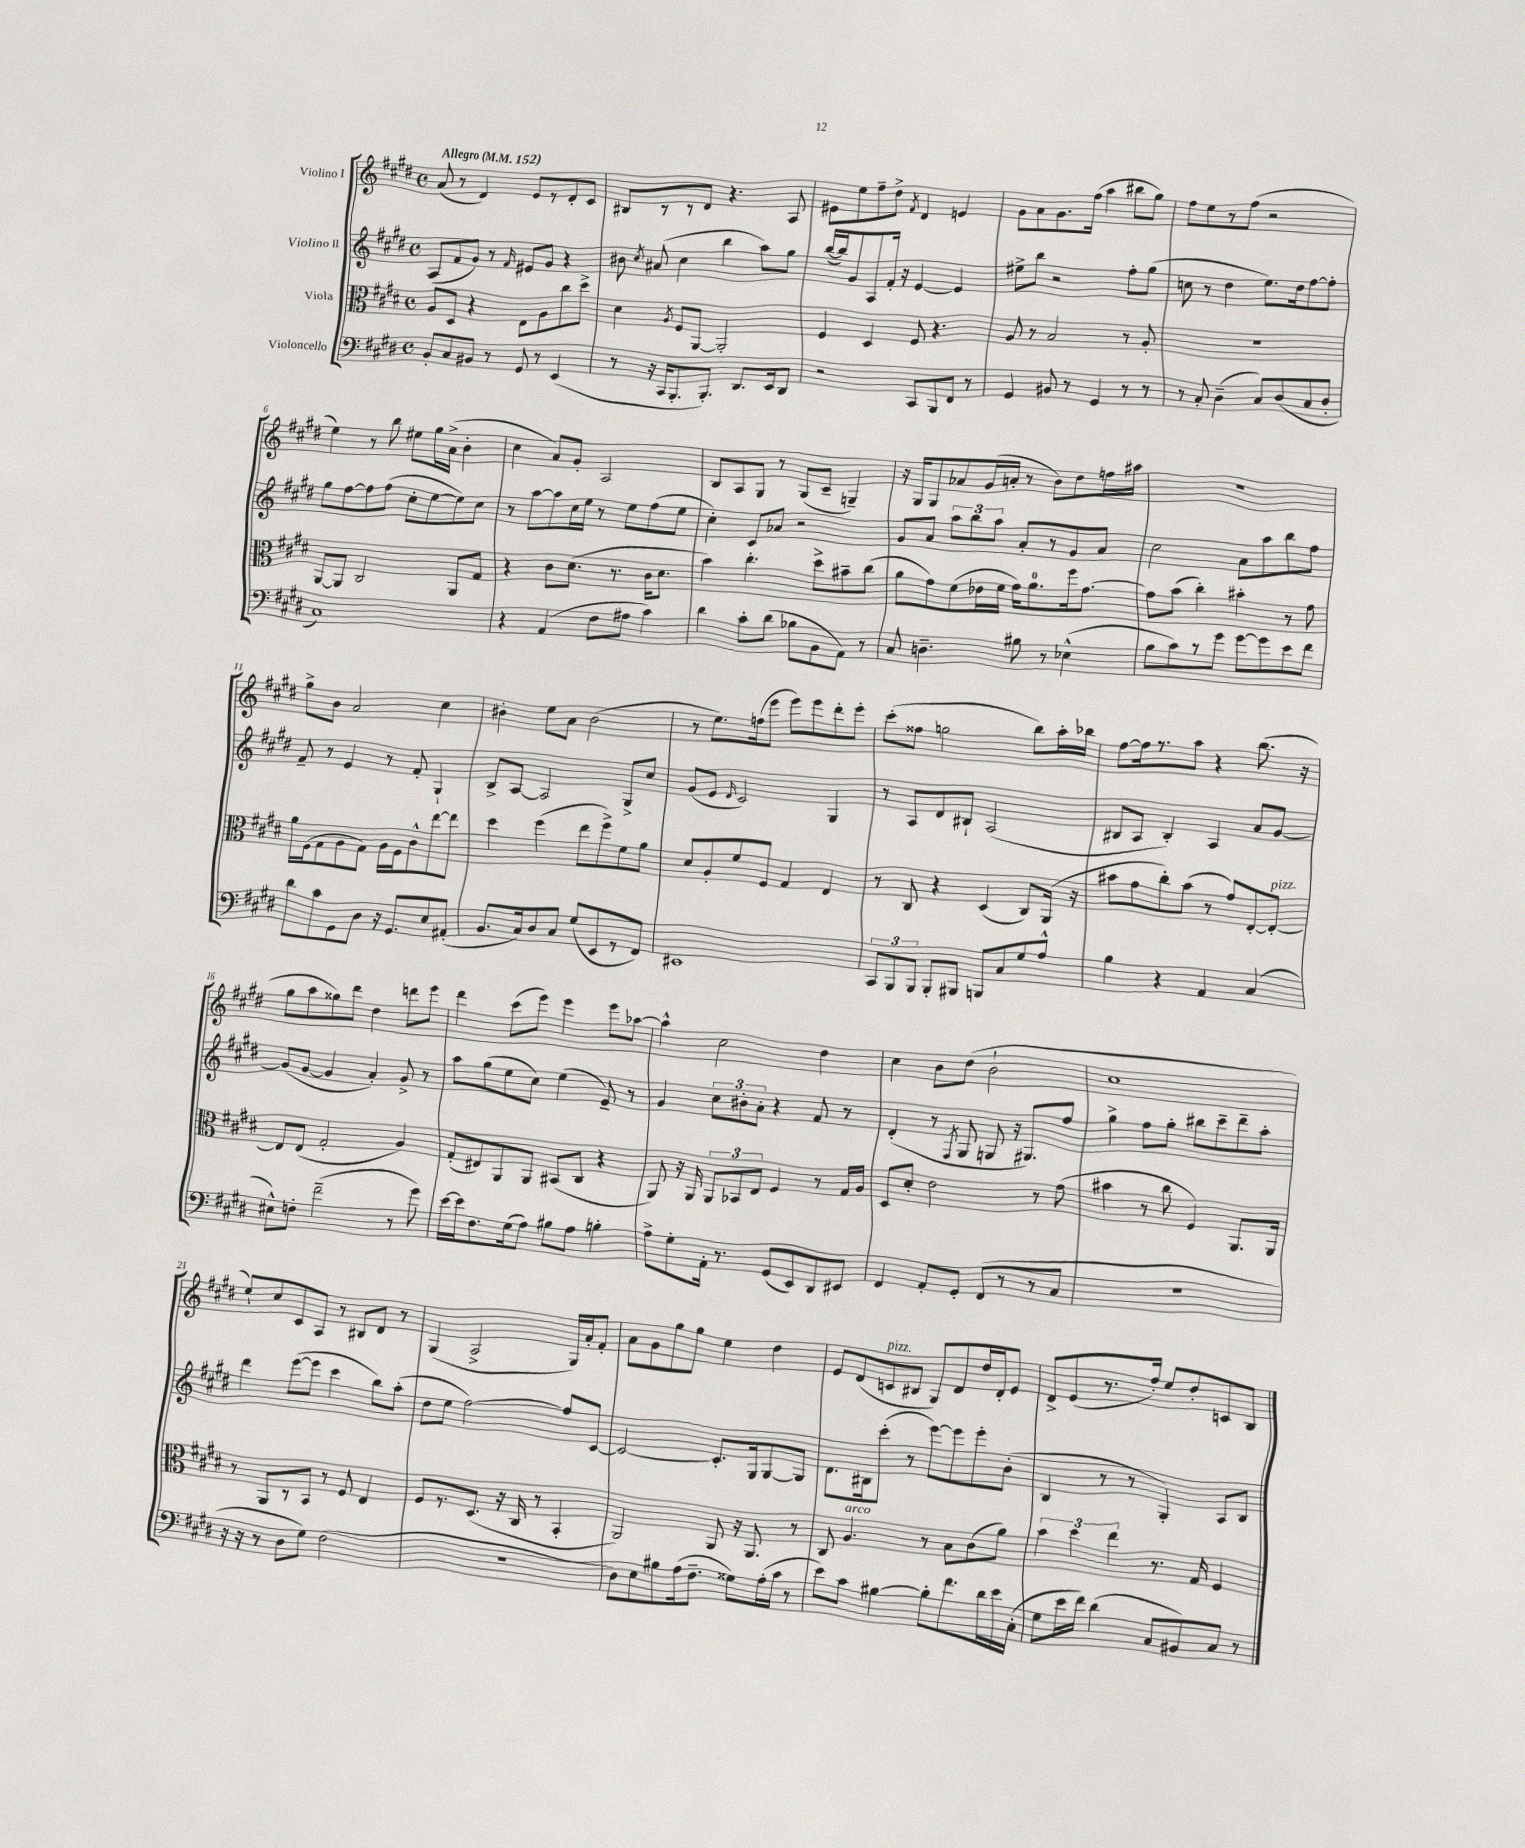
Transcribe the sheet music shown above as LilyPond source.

<<
\new StaffGroup <<
\new Staff = "s0" \with { instrumentName = "Violino I" } {
    \clef treble \key e \major \defaultTimeSignature \time 4/4 \tempo "Allegro" 4 = 152
    \autoBeamOff a'8( r8 dis'4) e'8[ r8 dis'8-. cis'8] |
    bis8[ r8 r8 dis'8] r4. a8 |
    eis'8[ e''8 fis''8-- dis''8]-> \acciaccatura { fis'8 } dis'4 e'4 |
    gis'8[ a'8 gis'8. fis''16]( a''4 bis''8[ gis''8]) |
    fis''8[ e''8 r8 fis''8]( r2 |
    e''4) r8 b''8 eis''8[ gis''16 a'16]->( b'4-. |
    cis''4 a'8[) gis'8]-. a2 |
    b8[ a8 gis8] r8 gis8[( cis'8]-- g4--) |
    r16 gis16[ gis8 aes'8 gis'16( a'16]-. r8 b'8[) dis''8 f''16 ais''16] |
    R1 |
    gis''8[-> b'8] a'2 cis''4 |
    bis'4-. e''8[ a'8] bis'2( |
    r8 e''8.[) f''16( e'''8] e'''8[) e'''8 dis'''8-. e'''8]-. |
    cis'''8[-.( fisis''8] g''2 b''8[) a''16-. bes''16] |
    fis''8[~ fis''16 r8. a''8] r4 b''8.( r16 |
    gis''8[ a''8 gisis''8) dis'''8] dis''4 d'''8[ e'''8] |
    dis'''4 cis'''8[( e'''8]) e'''4 e'''8[ aes''8]~ |
    aes''4-^ cis''2 dis''4 |
    cis''4 b'8[ dis''8]( b'2-! |
    cis''1 |
    e''8[-!) cis''8 cis'8 a8] r8 bis8[ dis'8] r8 |
    gis4( a2-> gis16[) a'16-. fis'8]-. |
    a'8[ gis'8 gis''8 gis''8] e''4 dis''4 |
    e'8[ dis'8( c'8^\markup { \italic "pizz." } bis8] gis8[) dis'8 dis''16 dis'16-. e'8] |
    dis'8[-> e'8( r8. fis''16]-.) e''8[ dis''8-. c'8 b8] \bar "|." |
}
\new Staff = "s1" \with { instrumentName = "Violino II" } {
    \clef treble \key e \major \defaultTimeSignature \time 4/4
    \autoBeamOff a8[( fis'8 gis'8]) r8 \grace { fis'16 } eis'8[ gis'8] r4 |
    bis'8 \acciaccatura { cis''8 } ais'8( cis''4 b''4 a''8[) gis''8] |
    b''16[~( b''16) gis'8 a8 fis'16]-. r16 e'4~ e'4 |
    eis''8[-> b''8] r2 fis''8[-. gis''8]( |
    c''8 r8 dis''4 e''8.[) dis''16 fis''8~ fis''8]-. |
    gis''8[ fis''8~ fis''8 fis''8]( cis''8[-. e''8~ e''8) cis''8] |
    r8 a''8[~ a''8 cis''16 e''16] r8 e''8[ fis''8( e''8] |
    cis''4-.) cis'8[ aes'8] r2 |
    gis'8[ a'8] \tuplet 3/2 { a''8[ b''8 a''8] } a'8[-. r8 gis'8 a'8] |
    cis''2 a'8[ a''8 b''8 fis''8] |
    fis'8-- r8 e'4 r8 fis'8-. gis4-! |
    b8[-> a8]~ a2 gis8[-> cis''8] |
    gis'8[( e'8] \grace { dis'16 } cis'2) gis4 |
    r8 a8[ dis'8 bis8]-! a2( |
    bis8[ a8] bis4-.) a4 a'8[ gis'8]~ |
    gis'8[( gis'8]~ gis'4 a'4-.) gis'8-> r8 |
    a''8[ gis''8( e''8 cis''8]) e''4( e'8--) r8 |
    gis'4 \tuplet 3/2 { cis''8[ bis'8-. a'8]-. } r4 fis'8 r8 |
    dis'4-.( r8 \acciaccatura { fis8 } gis8 g8 r16 gis8.[) fis''8] |
    gis''4-> fis''8[ gis''8]-. bis''8[ cis'''8-- dis'''8-- a''8]-. |
    dis'''4 e'''8[~( e'''8] cis'''4 b''8[) a''8]-.( |
    dis''8[ e''8] fis''2~) fis''8[ cis'8]~ |
    cis'2~ cis'8.[-. gis16 gis8~ gis8] |
    dis'8.[ bis16 cis'''8]-.( r8 e'''8[~) e'''8 e'''8-. b'8]-.( |
    b4 r8 r8 gis4-.) a8[ b8] \bar "|." |
}
\new Staff = "s2" \with { instrumentName = "Viola" } {
    \clef alto \key e \major \defaultTimeSignature \time 4/4
    \autoBeamOff a8[ dis8] r4 e8[ a8 cis''8 dis''8]-> |
    dis'4 \acciaccatura { a8 } fis8[ a,8]~ a,2-. |
    fis4 dis4 fis8 r4. |
    a8 r8 b2 r8 a8-. |
    r1 |
    a,8[~ a,8] cis2 a,8[ gis8] |
    r4 cis'8[ dis'8.]( r8. cis'16[ dis'8.] |
    b'4) cis''4.-. dis''8[-> bis'8-- cis''8]( |
    a'8[ gis'8) fis'8( ees'16 fis'16] gis'16[) a'8.-0 fis''16 gis'8.]~ |
    gis'8[ b'8]( cis''4-.) bis'4-. r8 gis'8 |
    a'16[ fis16( gis8 a8 gis8]) a16[ fis16 cis'8-^ e''8~ e''8] |
    dis''4 fis''4( e''8[ fis''8->) fis'8 a'8] |
    dis'8[ a8-. fis'8 fis8] gis4 e4 |
    r8 cis8 r4 dis4( cis8[) a,16]( r16 |
    bis'8[ gis'8 cis''8-.) bis'8]( r8 gis'8[) e8~-. e8]~-.^\markup { \italic "pizz." } |
    e8[ e8]( gis2-. a4) |
    gis8[-.( eis8) a,8 a,8] bis,8[( cis8] r4 |
    a,8) r16 a,16 \tuplet 3/2 { a,8[ bes,8 e8] } fis4 r8 gis16[ a16] |
    dis8[ dis'8]-. e'2 r8 gis'8( |
    bis'4 r8 cis''8 fis4) a,8.[ a,16] |
    r8 a,8[ r8 b,8] r8 fis8 e4 |
    fis8[ r8. dis8.]( r16 cis16 r8 b,4-. |
    a,2) a,8 r16 a,8. r8 |
    cis8 a4.^\markup { \italic "arco" } r8 b8[ cis'8( a'8]) |
    \tuplet 3/2 { b'4 dis''4 e''4 } r8. gis16 fis4 \bar "|." |
}
\new Staff = "s3" \with { instrumentName = "Violoncello" } {
    \clef bass \key e \major \defaultTimeSignature \time 4/4
    \autoBeamOff b,8[-. cis8 bis,8] r8 gis,8 r8 e,4( |
    r8 r16 cis,16[ b,,8.-. b,,8.]-.) dis,8.[ e,16 dis,8] |
    r2 cis,8[ b,,8 fis,8] r8 |
    gis,4 bis,8 r8 gis,4 r8 r8 |
    r8 cis8-. dis4--( cis8[) dis8( cis8 dis8]-. |
    cis1) |
    r4 a,4( fis8[ ais8] cis'4) |
    dis'4 cis'8[-. dis'8]( bes8[ b,8 a,8]) r8 |
    cis8 d4.-- bis8 r8 ees4-^( |
    b8[ cis'8) r8 gis'8] gis'8[~ gis'8 e'8 fis'8] |
    dis'8[ cis'8 gis,8 dis8] r16 gis,8.[ e8 ais,8]-.( |
    b,8.[ cis16) dis8 cis8] gis8[( e,8 r8 fis,8]) |
    eis,1 |
    \tuplet 3/2 { cis,8[ b,,8 b,,8] } b,,8[-. bis,,8] b,,8[ cis8 gis8 a8]-^ |
    b4 r4 a,4 cis4( |
    eis8[-^) f8]-. fis'2--( r8 gis'8) |
    e'16[~ e'16 fis8. gis16( a8]) bis8[ a8] b4-. |
    a8[-> gis8-. a,16]-. r8. gis,8[( e,8) dis,8 eis,8] |
    fis,4 a,8[-. gis,8]-. fis,8[( r8 r8 cis8] |
    r1 |
    r16 r16 r8 dis8[ gis8]) fis2( |
    R1 |
    dis8[) e8 bis8 a16( fis8.]-- gisis8[) a16-.( cis'16] r8 |
    e'8[) cis'8] bis4~ bis8[-. fis'8. dis'16 e'16 cis16]-.( |
    gis8[ e'16 fis'16]) dis'4( cis8[ bis,8) cis8] r8 \bar "|." |
}
>>
>>
